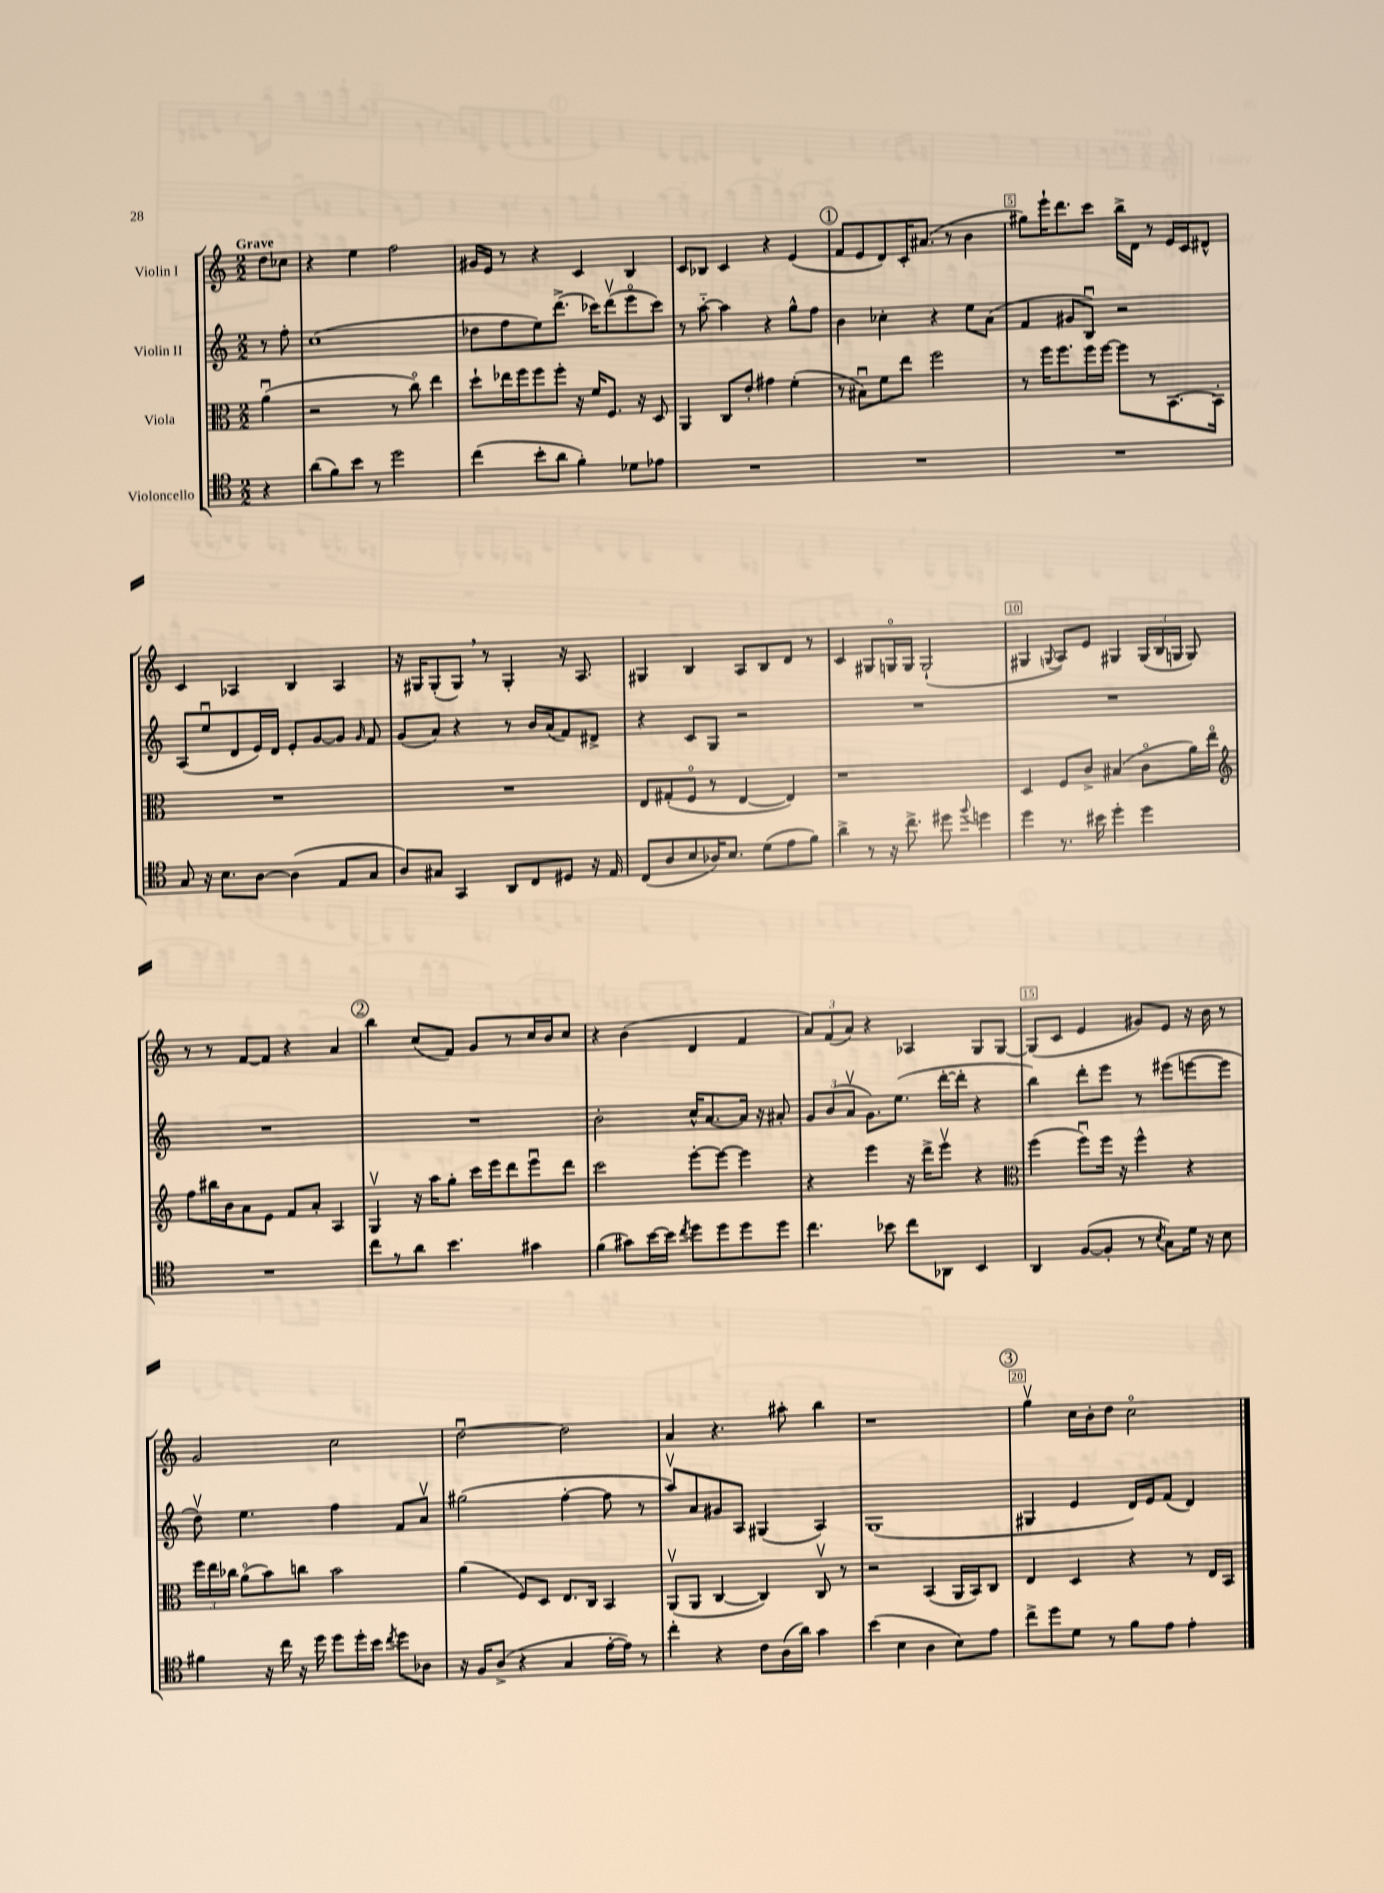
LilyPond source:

<<
\new StaffGroup <<
\new Staff = "s0" \with { instrumentName = "Violin I" } {
    \clef treble \key c \major \numericTimeSignature \time 2/2 \partial 4 \tempo "Grave"
    \autoBeamOff d''8[ ces''8] |
    r4 e''4 f''2 |
    gis'16[ e'16] r8 r4 c'4 b4 |
    c'8[ bes8] c'4 r4 e'4( |
    \mark \markup { \circle "1" } f'8[ e'8 d'8) c'16-. ais'8.]( r8 b'4 |
    gis''8[) e'''16-! d'''8. c'''8] b''16[-> d'16] r8 e'16[ c'16 dis'8]-^ |
    c'4 aes4 b4 aes4 |
    r16 gis16[ gis8-.( gis8]) \breathe r8 gis4-. r16 a8. |
    gis4 b4 a8[ b8 d'8] r8 |
    c'4 gis8[ g16\flageolet g16] g2-!( |
    gis4 \appoggiatura { g8 } a8[) e'8] gis4 \tuplet 3/2 { gis16[( b16 g16] } g8) |
    r8 r8 f'8[~ f'8] r4 a'4 |
    \mark \markup { \circle "2" } b''4 c''8[( f'8]) g'8[ r8 c''16 b'16 c''8] |
    r4 b'4( d'4 f'4 |
    \tuplet 3/2 { a'8[) f'8( a'8]) } r4 aes4 g8[ g8]~ |
    g8[( c'8] e'4 gis'8[) e'8] r16 b'16 r8 |
    g'2 c''2 |
    d''2~\downbow d''2 |
    a'4 r4. ais''8-. b''4 |
    r1 |
    \mark \markup { \circle "3" } g''4\upbow c''16[ b'16-. d''8] c''2\flageolet \bar "|." |
}
\new Staff = "s1" \with { instrumentName = "Violin II" } {
    \clef treble \key c \major \numericTimeSignature \time 2/2 \partial 4
    \autoBeamOff r8 f''8-. |
    c''1( |
    des''8[ f''8 e''8) d'''8.]->( ces'''16[) d'''8\upbow( e'''8\flageolet ces'''8]) |
    r8 a''8~-_ a''4 r4 g''8[-^ f''8] |
    \mark \markup { \circle "1" } b'4 ces''4-. r4 e''8[ a'8]( |
    f'4 gis'8[ b8]\downbow) r2 |
    a8[( e''8\downbow d'8 e'16) d'16] e'8[-. g'8~ g'8] \grace { g'16 } f'8 |
    g'8[( a'8]) r4 r8 b'16[ a'16( f'8) dis'8]-> |
    r4 c'8[ g8] r2 |
    R1 |
    R1 |
    R1 |
    \mark \markup { \circle "2" } R1 |
    b'2-. c''16[-^ a'8.~ a'16] r16 ais'8-. |
    \tuplet 3/2 { g'8[ b'8( a'8]\upbow } g'8.[) e''8.]( d'''16[~-. d'''16]-. r4 |
    b''4) d'''8[-. e'''8] r8 eis'''8[( e'''8~ e'''8] |
    d''8\upbow) e''4. f''4 f'8[ a'8]\upbow |
    gis''2( f''4~-. f''8 r8 |
    a''8[\upbow) a'8 gis'8 a8] gis4( a4) |
    g1( |
    \mark \markup { \circle "3" } gis4 e'4 d'16[) e'16 f'8]( d'4) \bar "|." |
}
\new Staff = "s2" \with { instrumentName = "Viola" } {
    \clef alto \key c \major \numericTimeSignature \time 2/2 \partial 4
    \autoBeamOff a'4\downbow( |
    r2 r8 c''8\flageolet) e''4 |
    d''8[-! ees''16 f''16 f''8 f''8]-. r16 f'16[ f8.] r16 d8 |
    a,4 c8[ e'8]-. gis'4 f'4-.( |
    \mark \markup { \circle "1" } r8 bis8[\downbow) f'8 e''8] f''2 |
    r8 f''16[ f''8. f''16 f''16]~ f''8[ r8 b,8.~ b,16]-. |
    R1 |
    R1 |
    e8[ gis8-.( f8]\flageolet r8 e4~ e4) |
    r1 |
    d4 f8[ c'8]-> bis4( c'8[\flageolet a'16) e''16]\flageolet |
    \clef treble f''8[ bis''16 b'16 a'8 e'8] f'8[ a'8]-. a4 |
    \mark \markup { \circle "2" } g4\upbow r16 a''16[ g''8]-. c'''16[ e'''16 d'''8 e'''8\downbow d'''8] |
    c'''2 e'''8[~-. e'''8]~ e'''4 |
    r4 e'''4 r16 d'''16[-> e'''8]\upbow r4 |
    \clef alto f''4( f''8[\downbow) f''16] r16 f''4-^ r4 |
    \tuplet 3/2 { f''16[ e''16 ces''16] } a'8[\flageolet( b'8) c''8] b'2 |
    a'4( f8[) d8] e8.[ c16] b,4 |
    a,8[\upbow( a,8] c4~ c4) c8\upbow r8 |
    r2 b,4( a,16[ b,16) c8] |
    \mark \markup { \circle "3" } e4 d4 r4 r8 e16[ b,16] \bar "|." |
}
\new Staff = "s3" \with { instrumentName = "Violoncello" } {
    \clef tenor \key c \major \numericTimeSignature \time 2/2 \partial 4
    \autoBeamOff r4 |
    a'8[( f'8) b'8] r8 d''2 |
    c''4( b'8[-. a'8] f'4-.) des'8[ ees'8] |
    R1 |
    \mark \markup { \circle "1" } R1 |
    R1 |
    g8 r16 b8.[ a8]~ a4( e8[ g8] |
    a8[) gis8] g,4 a,8[ c8 dis8] r16 e16 |
    c8[( a8 b8 aes16) b8.] d'8[( e'8 f'8]) |
    a'4-> r8 r16 c''8.-> dis''8 \appoggiatura { f''8 } d''4 |
    d''4 r8. bis'16 d''4-. d''4 |
    R1 |
    \mark \markup { \circle "2" } c''8[ r8 a'8] b'4. gis'4 |
    f'4( gis'8[) b'16~ b'16] \acciaccatura { c''8 } d''8[ d''8 d''8 d''8] |
    c''4. bes'8 c''8[ aes,8] b,4 |
    a,4 f8[~( f8]-. r8 \acciaccatura { b8 } g8[) d'16] r16 b8 |
    fis'4 r16 c''16 r16 d''16 d''8[ d''16-. b'16] \acciaccatura { c''8 } d''8[ aes8] |
    r16 f16[ a8]->( r4 g4 e'16[~-. e'16]) r8 |
    c''4-. r4 c'8[ a16( a'16]) g'4 |
    b'4( b4 a4 b8[) e'8] |
    \mark \markup { \circle "3" } c''8[-> d''8 d'8] r8 f'8[ e'8] e'4-. \bar "|." |
}
>>
>>
\layout { \context { \Score \override BarNumber.break-visibility = ##(#f #t #t) barNumberVisibility = #(every-nth-bar-number-visible 5) \override BarNumber.stencil = #(make-stencil-boxer 0.1 0.3 ly:text-interface::print) } }
